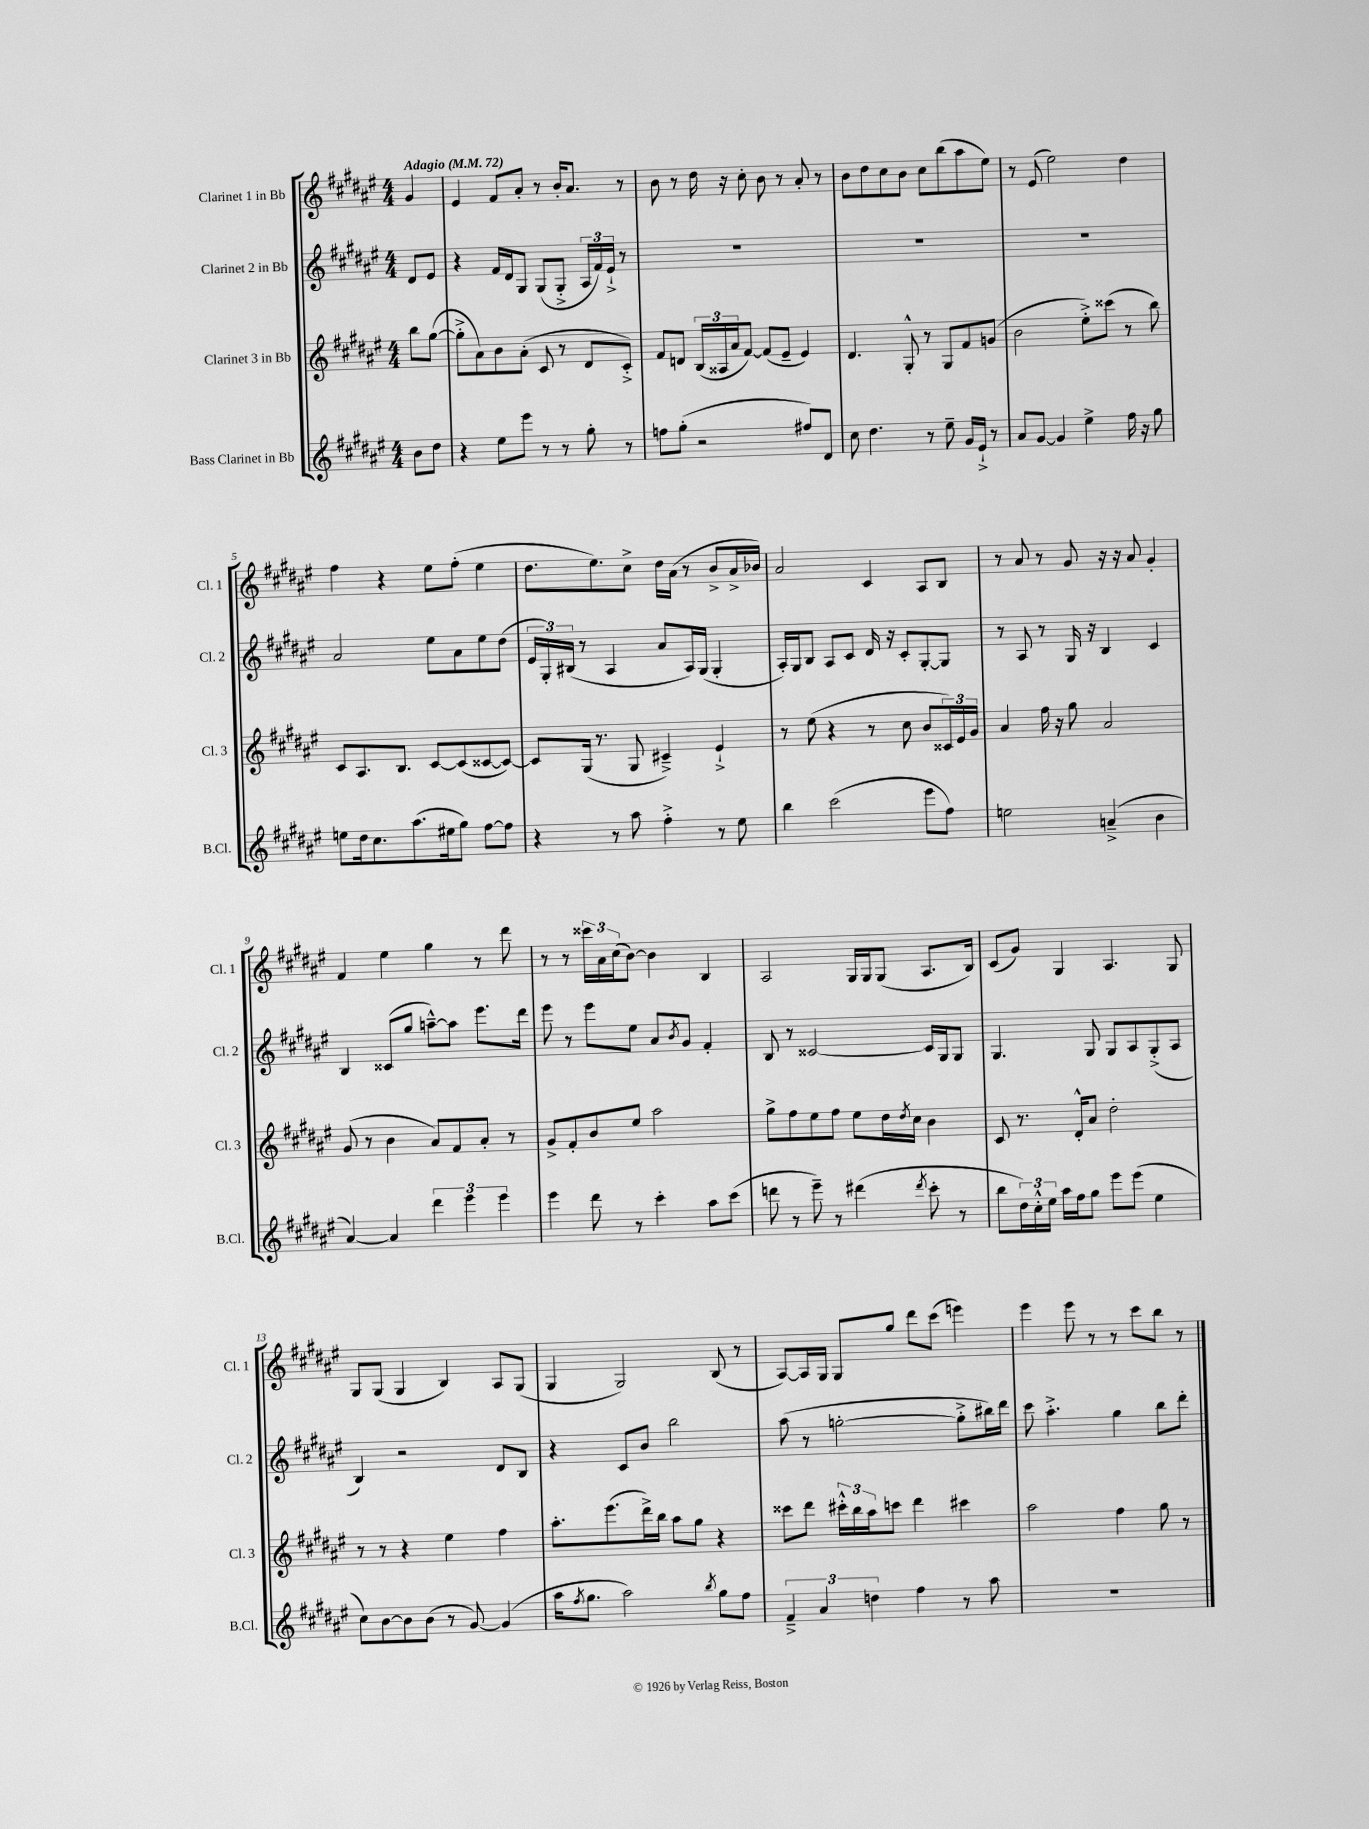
<<
\new StaffGroup <<
\new Staff = "s0" \with { instrumentName = "Clarinet 1 in Bb" shortInstrumentName = "Cl. 1" } {
    \clef treble \key fis \major \numericTimeSignature \time 4/4 \partial 4 \tempo "Adagio" 4 = 72
    gis'4 |
    eis'4 fis'8 ais'8-. r8 b'16-. ais'8. r8 |
    b'8 r8 dis''16 r16 cis''8-. b'8 r8 ais'8-. r8 |
    b'8 dis''8 cis''8 b'8 cis''8 b''8( ais''8 eis''8) |
    r8 eis'8( eis''2) dis''4 |
    fis''4 r4 eis''8 fis''8-.( eis''4 |
    dis''8. eis''8.) cis''8-> dis''16 ais'16( r8 b'8-> ais'16-> bes'16) |
    ais'2 cis'4 ais8 b8 |
    r8 ais'8 r8 gis'8 r16 r16 ais'8 gis'4-. |
    fis'4 eis''4 gis''4 r8 dis'''8 |
    r8 r8 \tuplet 3/2 { cisis'''16 ais'16 cis''16( } b'8~) b'4 b4 |
    ais2 gis16 gis16 gis8( ais8. b16) |
    cis'8( gis'8) gis4 ais4. gis8 |
    gis8 gis8( gis4 b4) ais8 gis8( |
    gis4 gis2) b8( r8 |
    ais8~) ais16 gis16 gis8 gis''8 dis'''8 cis'''8( e'''4) |
    eis'''4 eis'''8 r8 r8 cis'''8 b''8 r8 \bar "|." |
}
\new Staff = "s1" \with { instrumentName = "Clarinet 2 in Bb" shortInstrumentName = "Cl. 2" } {
    \clef treble \key fis \major \numericTimeSignature \time 4/4 \partial 4
    dis'8 eis'8 |
    r4 fis'16 dis'16 gis8 gis8( gis8-.-> \tuplet 3/2 { ais16 fis'16) eis'16-!-> } r8 |
    R1 |
    R1 |
    R1 |
    ais'2 eis''8 ais'8 eis''8 dis''8( |
    \tuplet 3/2 { eis'16 gis16-.) bis16( } r8 ais4 ais'8 ais16) gis16( gis4-. |
    ais16-.) gis16 b8 ais8 cis'8 dis'16 r16 cis'8-. gis8~-. gis8 |
    r8 ais8 r8 gis16 r16 b4 cis'4 |
    b4 cisis'8( gis''8 a''8~---^) a''8 eis'''8. dis'''16 |
    eis'''8 r8 eis'''8 eis''8 ais'8 \acciaccatura { b'8 } gis'8 fis'4-. |
    b8 r8 cisis'2~ cisis'16 gis16 gis8 |
    gis4. gis8 gis8 ais8 gis8-.->( ais8 |
    b4) r2 dis'8 b8 |
    r4 cis'8 b'8 b''2 |
    ais''8( r8 g''2~-. g''8-.-> bis''16) dis'''16 |
    cis'''8 ais''4.-.-> gis''4 b''8 dis'''8-. \bar "|." |
}
\new Staff = "s2" \with { instrumentName = "Clarinet 3 in Bb" shortInstrumentName = "Cl. 3" } {
    \clef treble \key fis \major \numericTimeSignature \time 4/4 \partial 4
    b''8 gis''8~( |
    gis''8-.-> ais'8) b'8 ais'8-.( cis'8 r8 dis'8 cis'8-.->) |
    fis'8 d'8 \tuplet 3/2 { b16( aisis16 ais'16 } fis'8~) fis'8( eis'8-- eis'4) |
    dis'4. gis8-.-^ r8 gis8 fis'8 g'8( |
    b'2 eis''8-.->) cisis'''8( r8 b''8) |
    cis'8 ais8. b8. cis'8~ cis'8( cisis'8~ cisis'8~) |
    cisis'8 gis16( r8. gis8 cis'4--->) eis'4-!-> |
    r8 eis''8( r4 r8 cis''8 b'8 \tuplet 3/2 { cisis'16) eis'16 gis'16 } |
    ais'4 fis''16 r16 gis''8 ais'2 |
    gis'8( r8 b'4 ais'8) fis'8 ais'8-. r8 |
    gis'8-> fis'8-. b'8 eis''8 ais''2 |
    gis''8-> fis''8 eis''8 fis''8 eis''8 dis''16 \acciaccatura { dis''8 } cis''16 b'4 |
    cis'8 r8. dis'16-.-^ ais'8 dis''2-. |
    r8 r8 r4 eis''4 fis''4 |
    ais''8.-. eis'''8.( dis'''16->) b''16 ais''8 gis''8 r4 |
    cisis'''8 dis'''8 \tuplet 3/2 { cis'''16-.-^ b''16 ais''16 } c'''8 dis'''4 cis'''4 |
    ais''2 fis''4 gis''8 r8 \bar "|." |
}
\new Staff = "s3" \with { instrumentName = "Bass Clarinet in Bb" shortInstrumentName = "B.Cl." } {
    \clef treble \key fis \major \numericTimeSignature \time 4/4 \partial 4
    b'8 dis''8 |
    r4 eis''8 eis'''8 r8 r8 gis''8-. r8 |
    f''8 gis''8-.( r2 fis''8) dis'8 |
    cis''8 dis''4. r8 eis''8-- gis'16 eis'16-!-> r8 |
    ais'8 gis'8~ gis'4 eis''4-> fis''16 r16 gis''8 |
    e''8 dis''16 cis''8. ais''8.( eis''16 gis''8) fis''8~ fis''8 |
    r4 r8 ais''8 fis''4-.-> r8 eis''8 |
    b''4 cis'''2( eis'''8 fis''8) |
    e''2 a'4--->( b'4 |
    ais'4~) ais'4 \tuplet 3/2 { dis'''4 eis'''4 eis'''4 } |
    eis'''4 dis'''8 r8 cis'''4-. ais''8 cis'''8( |
    d'''8 r8 eis'''8--) r8 dis'''4( \acciaccatura { dis'''8 } cis'''8-. r8 |
    b''8 \tuplet 3/2 { dis''16) cis''16-.-^ eis''16 } ais''16 fis''16 gis''8 eis'''8 eis'''8( eis''4 |
    cis''8) b'8~ b'8 b'8( r8 gis'8~) gis'4( |
    ais''16 \acciaccatura { fis''8 } gis''8. ais''2) \acciaccatura { b''8 } gis''8 fis''8 |
    \tuplet 3/2 { fis'4---> ais'4 d''4 } fis''4 r8 ais''8 |
    R1 \bar "|." |
}
>>
>>
